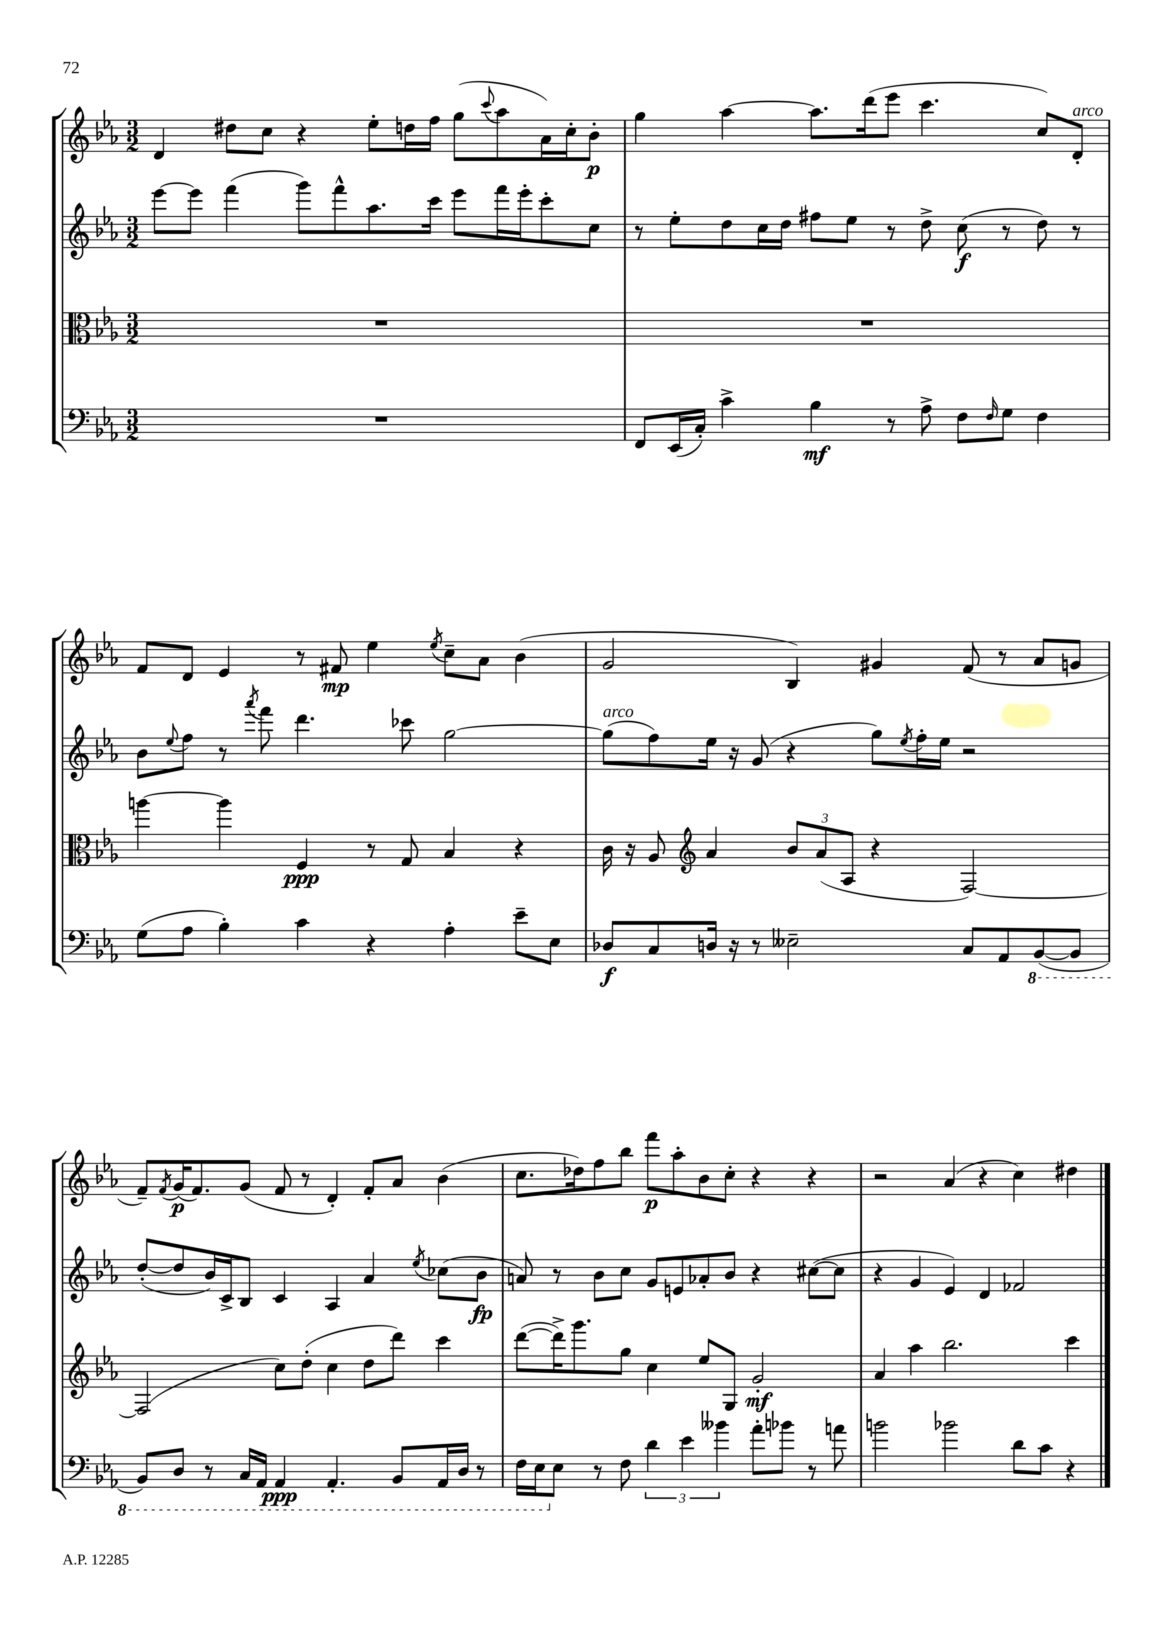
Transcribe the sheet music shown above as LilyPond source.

<<
\new StaffGroup <<
\new Staff = "s0" {
    \clef treble \key ees \major \numericTimeSignature \time 3/2
    d'4 dis''8 c''8 r4 ees''8-. d''16 f''16 g''8( \appoggiatura { c'''8 } aes''8 aes'16) c''16-. bes'8-.\p |
    g''4 aes''4~ aes''8. d'''16( ees'''8 c'''4. c''8) d'8-.^\markup { \italic "arco" } |
    f'8 d'8 ees'4 r8 fis'8\mp ees''4 \acciaccatura { ees''8 } c''8-- aes'8 bes'4( |
    g'2 bes4) gis'4 f'8( r8 aes'8 g'8 |
    f'8--) \acciaccatura { f'8 } g'16\p( f'8.) g'8( f'8 r8 d'4-.) f'8-. aes'8 bes'4( |
    c''8. des''16) f''8 bes''8 f'''8\p aes''8-. bes'8 c''8-. r4 r4 |
    r2 aes'4( r4 c''4) dis''4 \bar "|." |
}
\new Staff = "s1" {
    \clef treble \key ees \major \numericTimeSignature \time 3/2
    ees'''8~ ees'''8 f'''4( g'''8) f'''8-^ aes''8. c'''16 ees'''8 f'''16 ees'''16-. c'''8-. c''8 |
    r8 ees''8-. d''8 c''16 d''16 fis''8 ees''8 r8 d''8-> c''8\f( r8 d''8) r8 |
    bes'8 \appoggiatura { ees''8 } f''8 r8 \acciaccatura { aes'''8 } f'''8 d'''4. ces'''8 g''2~ |
    g''8^\markup { \italic "arco" }( f''8) ees''16 r16 g'8( r4 g''8) \acciaccatura { ees''8 } f''16-. ees''16 r2 |
    d''8~-.( d''8 bes'16) c'16-> bes8 c'4 aes4 aes'4 \acciaccatura { ees''8 } ces''8( bes'8\fp |
    a'8) r8 bes'8 c''8 g'8 e'8 aes'8-. bes'8 r4 cis''8~( cis''8 |
    r4 g'4 ees'4) d'4 fes'2 \bar "|." |
}
\new Staff = "s2" {
    \clef alto \key ees \major \numericTimeSignature \time 3/2
    R1. |
    R1. |
    a''4~ a''4 f4\ppp r8 g8 bes4 r4 |
    c'16 r16 aes8 \clef treble aes'4 \tuplet 3/2 { bes'8 aes'8( aes8 } r4 f2~) |
    f2( c''8) d''8-.( c''4 d''8 d'''8) c'''4 |
    d'''8~( d'''16->) g'''8. g''8 c''4 ees''8 g8 g'2-.\mf |
    aes'4 aes''4 bes''2. c'''4 \bar "|." |
}
\new Staff = "s3" {
    \clef bass \key ees \major \numericTimeSignature \time 3/2
    R1. |
    f,8 ees,16( c16-.) c'4-> bes4\mf r8 aes8-> f8 \grace { f16 } g8 f4 |
    g8( aes8 bes4-.) c'4 r4 aes4-. ees'8-- ees8 |
    des8\f c8 d16 r16 r8 eeses2-- c8 aes,8 \ottava #-1 bes,,8~( bes,,8 |
    bes,,8) d,8 r8 c,16 aes,,16 aes,,4\ppp aes,,4.-. bes,,8 aes,,16 d,16 r8 |
    f,16 ees,16 \ottava #0 ees8 r8 f8 \tuplet 3/2 { d'4 ees'4 beses'4 } aes'8-. bes'8 r8 a'8 |
    b'2 bes'2 d'8 c'8 r4 \bar "|." |
}
>>
>>
\layout { \context { \Score \remove "Bar_number_engraver" } }
